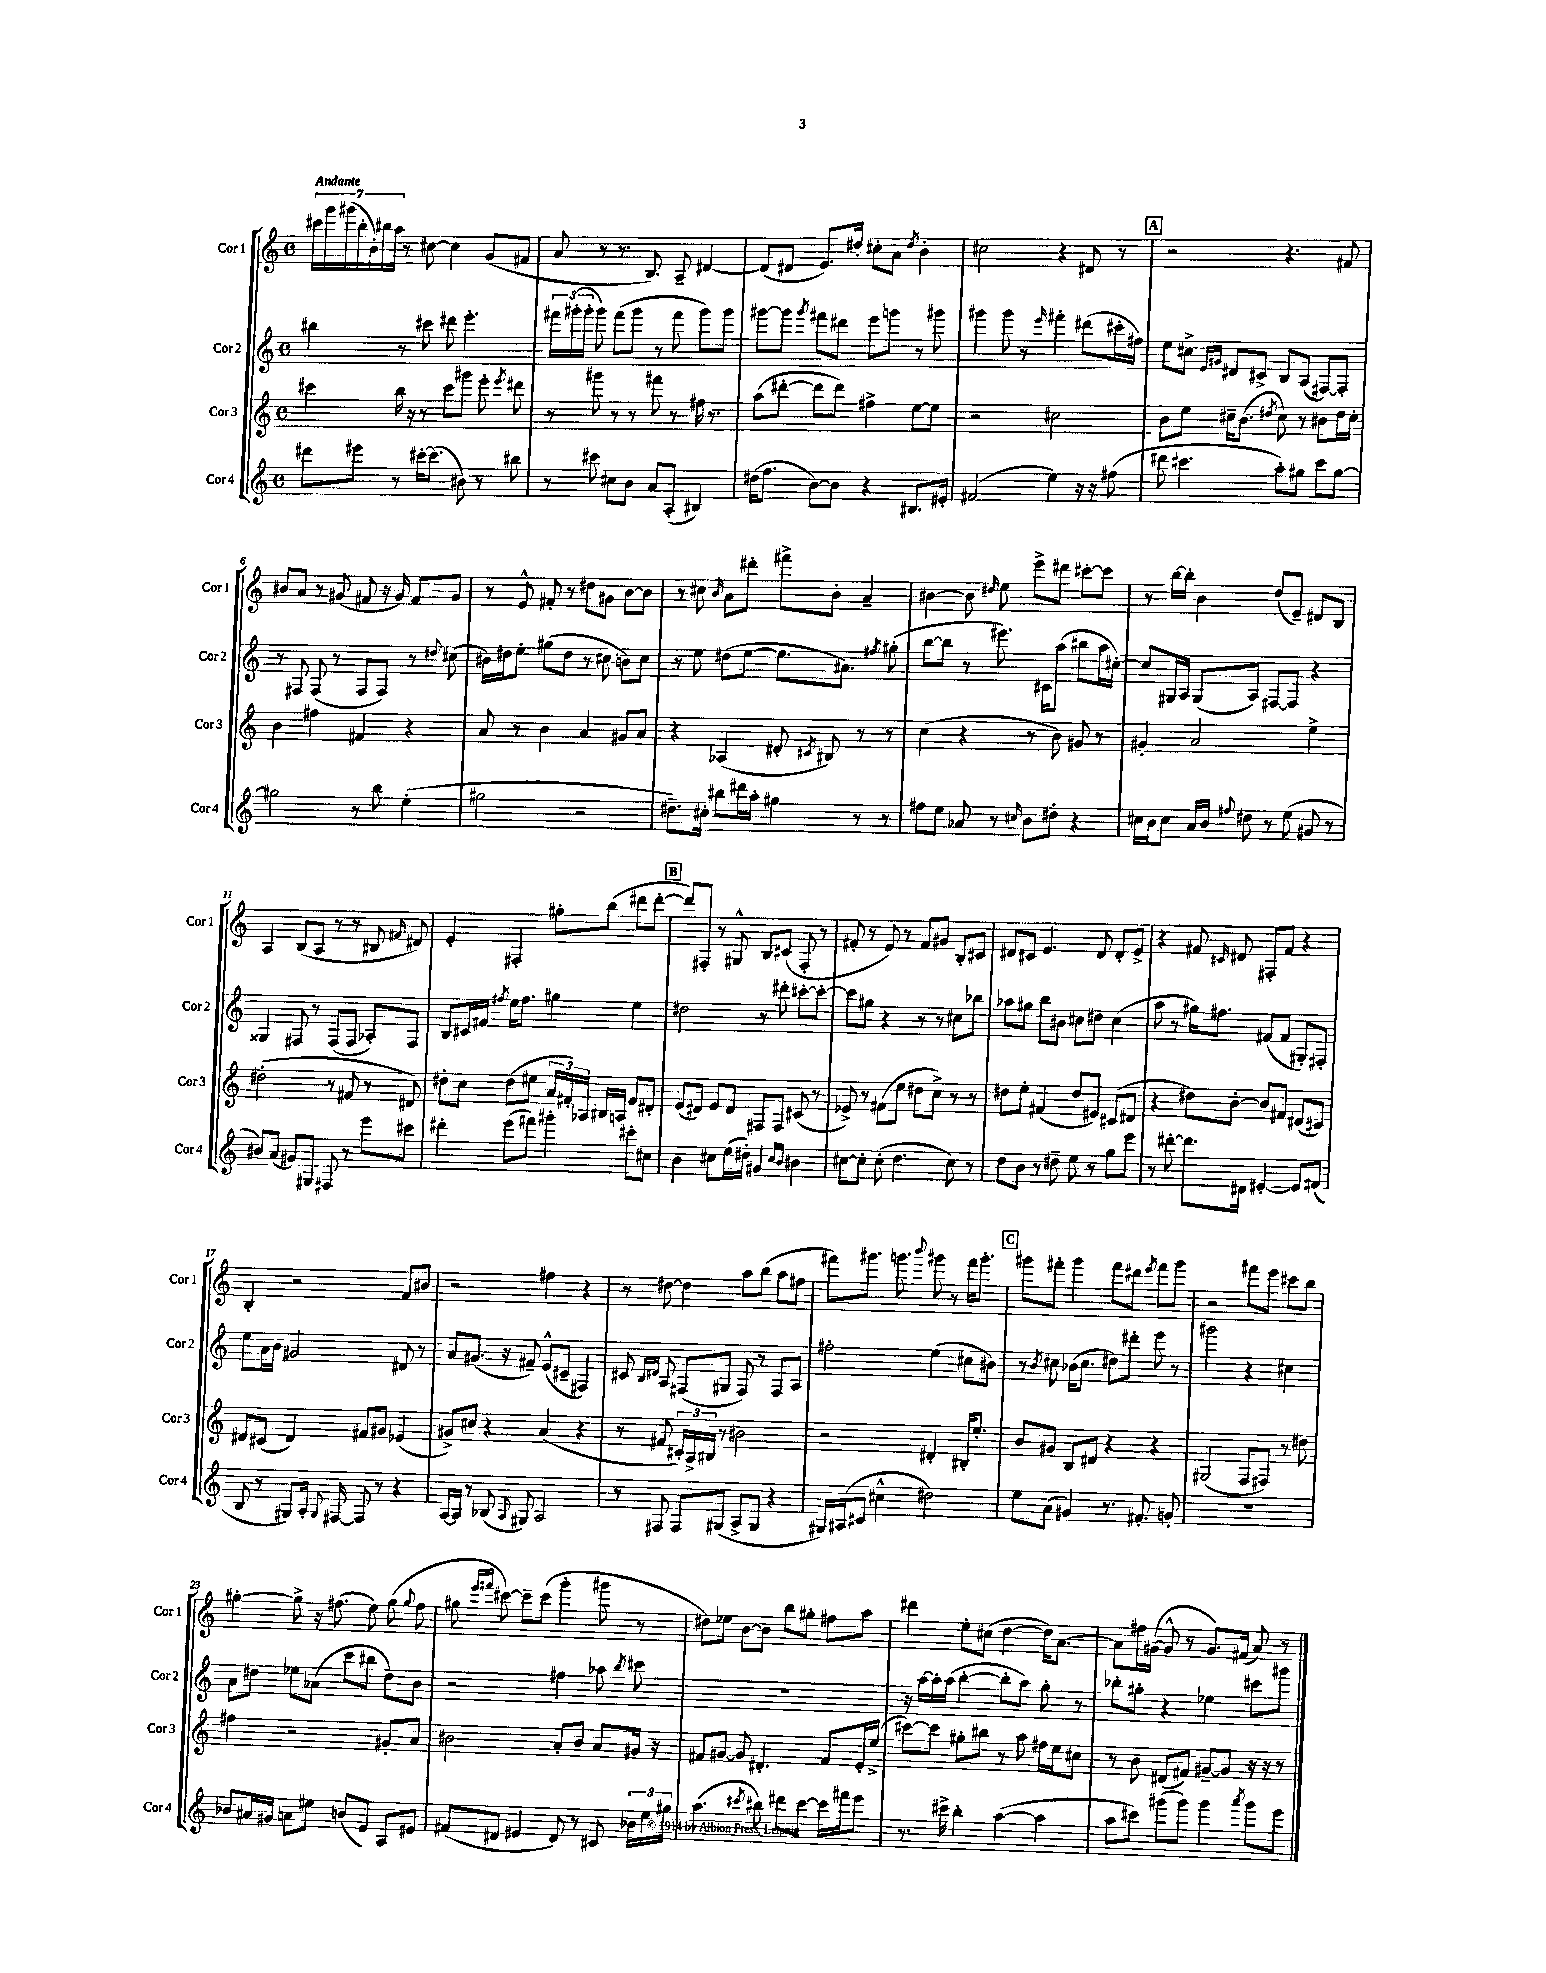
<<
\new StaffGroup <<
\new Staff = "s0" \with { instrumentName = "Cor 1" shortInstrumentName = "Cor 1" } {
    \clef treble \key c \major \defaultTimeSignature \time 4/4 \tempo "Andante"
    \autoBeamOff \tuplet 7/4 { cis'''16[ g'''16 gis'''16( b''16-. b'16-.) bis''16 a''16] } r8 cis''8~ cis''4 g'8[( fis'8] |
    a'8 r8 r8. b8.) a8-- dis'4~ |
    dis'8[( dis'8] e'8.[) dis''16]-. cis''8[-. a'8] \acciaccatura { dis''8 } b'4-. |
    cis''2 r4 dis'8 r8 |
    \mark \markup { \box "A" } r2 r4. fis'8 |
    bis'8[ a'8] r8 gis'8( fis'8 r16 gis'16) fis'8[ gis'8] |
    r8 e'8-^ fis'8-. r8 dis''8[ gis'8] b'8[~ b'8] |
    r8 cis''8 \grace { b'16 } a'8[ dis'''8]-. fis'''8[-> b'8]-. a'4-- |
    bis'4~ bis'8 \grace { dis''16 } e''8 e'''8[-> dis'''8] cis'''8[~-. cis'''8] |
    r8 b''16[~ b''16]-. b'4 d''8[( e'8]--) dis'8[ b8] |
    a4 b8[( a8] r8 r8 bis8 \grace { fis'16 } dis'8) |
    e'4-. fis4-. gis''8[-. b''8]( dis'''8[ dis'''8]~-. |
    \mark \markup { \box "B" } dis'''8[) fis8]-. r8 gis8-^ b8[ cis'8]( fis8-. r8 |
    fis'8-. r8 e'8) r8 fis'8[ gis'8] b8[-. cis'8] |
    dis'8[ cis'8] e'4. dis'8 dis'8[-. e'8]-> |
    r4 fis'8 \grace { cis'16 } dis'8 fis8[-. fis'8] r4 |
    b4-. r2 f'8[ bis'8] |
    r2 fis''4 r4 |
    r8 dis''8~ dis''4 a''8[ b''8]( a''8[ fis''8] |
    fis'''8[) gis'''8.] g'''8. \appoggiatura { b'''8 } gis'''8 r8 fis'''16[ gis'''8.]-. |
    \mark \markup { \box "C" } gis'''8[ fis'''8]-. gis'''4 fis'''8[ dis'''8] \acciaccatura { e'''8 } fis'''8[ gis'''8] |
    r2 fis'''8[ e'''8] cis'''8[ b''8] |
    gis''4~-. gis''8-> r16 fis''8.( e''8) gis''8( \appoggiatura { gis''8 } fis''8 |
    gis''8 \grace { e'''16[ fis'''16] } cis'''8~) cis'''8[-- cis'''8]( g'''4-. gis'''8 r8 |
    dis''8[) ees''8] b'8[~ b'8] b''8[ gis''8]-. fis''8[ a''8] |
    dis'''4 e''8[-. cis''8]( d''4~ d''16[) a'8.]~ |
    a'8[ fis''16 gis'16]~( gis'8-^ r8 gis'8.[) fis'16]( a'8) r8 \bar "|." |
}
\new Staff = "s1" \with { instrumentName = "Cor 2" shortInstrumentName = "Cor 2" } {
    \clef treble \key c \major \defaultTimeSignature \time 4/4
    \autoBeamOff bis''4 r8 cis'''8 dis'''8 e'''4.-. |
    \tuplet 3/2 { fis'''16[ gis'''16-.( gis'''16]-. } gis'''8) fis'''8[( gis'''8] r8 fis'''8 gis'''8[) gis'''8] |
    gis'''8[~ gis'''8] \acciaccatura { gis'''8 } fis'''8[ dis'''8] e'''8[ g'''8] r8 gis'''8 |
    gis'''4 gis'''8 r8 \grace { e'''16 } fis'''4-. dis'''8[( cis'''16-. fis''16]) |
    \mark \markup { \box "A" } e''8[ cis''8]-> \grace { e'16[ gis'16] } dis'8[ cis'8]-> b8[ a8]( fis8[~) fis8]-. |
    r8 fis8 fis8( r8 fis8[ fis8]) r8 \appoggiatura { dis''8 } cis''8( |
    bis'16[) dis''16 e''8]-. gis''8[( dis''8] r8 cis''8 b'8[) cis''8] |
    r8 e''8 dis''8[( e''8]~ e''8.[ ais'8.]) \acciaccatura { fis''8 } gis''8-.( |
    b''8[~ b''8] r8 eis'''8.) cis'16[ a''8]( bis''8[ a''16 cis''16]~-.) |
    cis''8[ gis16 a16] gis8[( a8]) fis8[~ fis8] r4 |
    gisis4 fis8 r8 fis8[( fis8] aes8[-.) fis8] |
    b8[ cis'16 fis'16] \acciaccatura { fis''8 } e''16[ fis''8.] gis''4 e''4 |
    \mark \markup { \box "B" } dis''2 r8 dis'''8-. cis'''8[~-. cis'''8]~-. |
    cis'''8[ gis''8] r4 r8 r8 cis''8[ bes''8] |
    aes''8[ gis''8] b''8[ bis'8] cis''8[ dis''8] cis''4( |
    a''8 r8 gis''16[) fis''8.] fis'8[( fis'8] gis8[-.) fis8]-. |
    e''8[ a'16 b'16] gis'2 dis'8 r8 |
    a'8[ gis'8.]( r16 fis'8--) e'8[-^( cis'8]-- fis4) |
    cis'8 \grace { b16[ dis'16] } a8 fis8[( gis8] fis8) r8 fis8[ a8] |
    fis''2-. e''4( cis''8[ bis'8]) |
    \mark \markup { \box "C" } r8 \acciaccatura { b'8 } cis''8 bes'16[( cis''8.] dis''8[) dis'''8]-. e'''8 r8 |
    gis'''2 r4 cis''4 |
    a'8[ dis''8] ees''8[ aes'8]( c'''8[ bis''8] dis''8[) b'8] |
    r2 fis''4 aes''8 \acciaccatura { b''8 } cis'''8 |
    R1 |
    r16 a''16[~ a''16-. a''16]( b''4~-. b''8[-. a''8]) g''8-. r8 |
    bes''8[-. gis''8]-. r4 ees''4 cis'''8[ gis'''8] \bar "|." |
}
\new Staff = "s2" \with { instrumentName = "Cor 3" shortInstrumentName = "Cor 3" } {
    \clef treble \key c \major \defaultTimeSignature \time 4/4
    \autoBeamOff cis'''4 b''16 r16 r8 cis'''8[ gis'''8] e'''8-. \acciaccatura { e'''8 } dis'''8 |
    r8 gis'''8 r8 r8 fis'''8 r8 fis''16 r8. |
    a''8[( dis'''8]~-. dis'''8[ dis'''8]) fis''4-> e''8[~ e''8] |
    r2 cis''2 |
    \mark \markup { \box "A" } b'8[ e''8] cis''16[-- b'8.]( \acciaccatura { dis''8 } cis''8) r8 bis'8[ dis''16 cis''16]-. |
    b'4 fis''4 fis'4 r4 |
    a'8 r8 b'4 a'4 gis'8[ a'8] |
    r4 aes4( dis'8-. \acciaccatura { cis'8 } bis8) r8 r8 |
    c''4( r4 r8 b'8) gis'8 r8 |
    gis'4-. a'2 e''4-> |
    dis''2-.( r8 fis'8 r8 dis'8) |
    dis''8[-. c''8] dis''8[( eis''8] \tuplet 3/2 { a'16[ fis'16-.) aes16] } bis16[ a16] fis'8[ dis'8]-. |
    \mark \markup { \box "B" } e'8[( dis'8]) e'8[ dis'8] fis8[ fis8] cis'8( r8 |
    ees'8->) r8 fis'8[( e''8] dis''8[ c''8]->) r8 r8 |
    dis''8[ e''8]-. fis'4( dis''8[ eis'8]) cis'8[( dis'8] |
    r4 dis''8[) b'8]~-. b'8[ fis'8] dis'8[( cis'8]) |
    dis'8[ cis'8]( dis'4) fis'8[ gis'8] ees'4( |
    gis'8[->) cis''8] r4 a'4( r4 |
    r8 fis'8 \tuplet 3/2 { cis'16[-.) a16-> bis16] } r8 bis'2 |
    r2 dis'4-. bis16[-. e''8.]-. |
    \mark \markup { \box "C" } b'8[ gis'8] b8[ dis'8] r4 r4 |
    gis2( f8[ fis8]) r8 dis''8 |
    fis''4 r2 gis'8[-. a'8] |
    bis'2 a'8[-. bis'8] a'8[ gis'16] r16 |
    fis'8[ gis'8]~ gis'8 dis'4.-. fis'8[ e'16-. e''16]->( |
    cis'''8[~) cis'''8] gis''8[-. bis''8] r8 a''8 fis''16[ e''16 cis''8] |
    r8 b'8 dis'8[( fis'8]) gis'8[~-- gis'8] r16 r16 r8 \bar "|." |
}
\new Staff = "s3" \with { instrumentName = "Cor 4" shortInstrumentName = "Cor 4" } {
    \clef treble \key c \major \defaultTimeSignature \time 4/4
    \autoBeamOff dis'''8[ eis'''8] r8 cis'''16[~-. cis'''8.]( bis'8) r8 bis''8 |
    r8 cis'''8 cis''8[ b'8] a'8[ a8]-.( bis4) |
    dis''16[( f''8.] b'8[~) b'8] r4 bis8.[ eis'16]-. |
    fis'2( e''4) r16 r16 fis''8( |
    \mark \markup { \box "A" } dis'''8 cis'''4. a''8[-.) gis''8] cis'''8[ gis''8]~ |
    gis''2 r8 b''8 e''4-.( |
    gis''2 r2 |
    dis''8.[--) cis''16]-. bis''8[ dis'''16 a''16]-. gis''4 r8 r8 |
    fis''8[ e''8] aes'8 r8 \grace { cis''16 } b'8[ dis''8]-. r4 |
    cis''16[ b'16 cis''8] a'16[ b'16] \appoggiatura { fis''8 } dis''8 r8 e''8( gis'8 r8 |
    bis'8[) a'8]( gis'8[) gis8] fis8 r8 e'''8[ cis'''8] |
    dis'''4-. e'''8[( fis'''8]) gis'''4-. cis'''8[-. cis''8] |
    \mark \markup { \box "B" } b'4 cis''8[ e''16( dis''16]-.) gis'4 \grace { cis''16[ b'16] } bis'4 |
    cis''8[~ cis''8]-. cis''8-.( d''4. cis''8) r8 |
    d''8[ b'8] r8 dis''8-- e''8 r8 g''8[ e'''8] |
    r8 dis'''8~-. dis'''8.[ dis'16] eis'4~-. eis'8[ fis'8]( |
    b8 r8 gis8[) a16]-. \appoggiatura { gis8 } fis16~ fis8 r8 r4 |
    a16[~ a16] r8 bes8( \appoggiatura { a8 } gis8) a2 |
    r8 fis8 fis8[ gis8]( a8[-> gis8] r4 |
    gis16[) ais16( cis'8] cis''4-^ dis''2) |
    \mark \markup { \box "C" } e''8[ a'8]( gis'4) r8. fis'8.-. g'8-. |
    R1 |
    bes'8[ ais'16 gis'16] a'8[ eis''8] b'8[( e'8] a8[-.) eis'8] |
    fis'8[( dis'8] eis'4 dis'8) r8 cis'8 \tuplet 3/2 { bes'16[ e''16 gis''16] } |
    a''4.( \acciaccatura { cis'''8 } bis''8) dis'''8[ cis'''8]~ cis'''16[ fis'''16 e'''8] |
    r8. cis'''16-> b''4-. a''4~( a''4 |
    a''8[ cis'''8]) gis'''8[( gis'''8]) gis'''4 \acciaccatura { a'''8 } gis'''8[ e'''8] \bar "|." |
}
>>
>>
